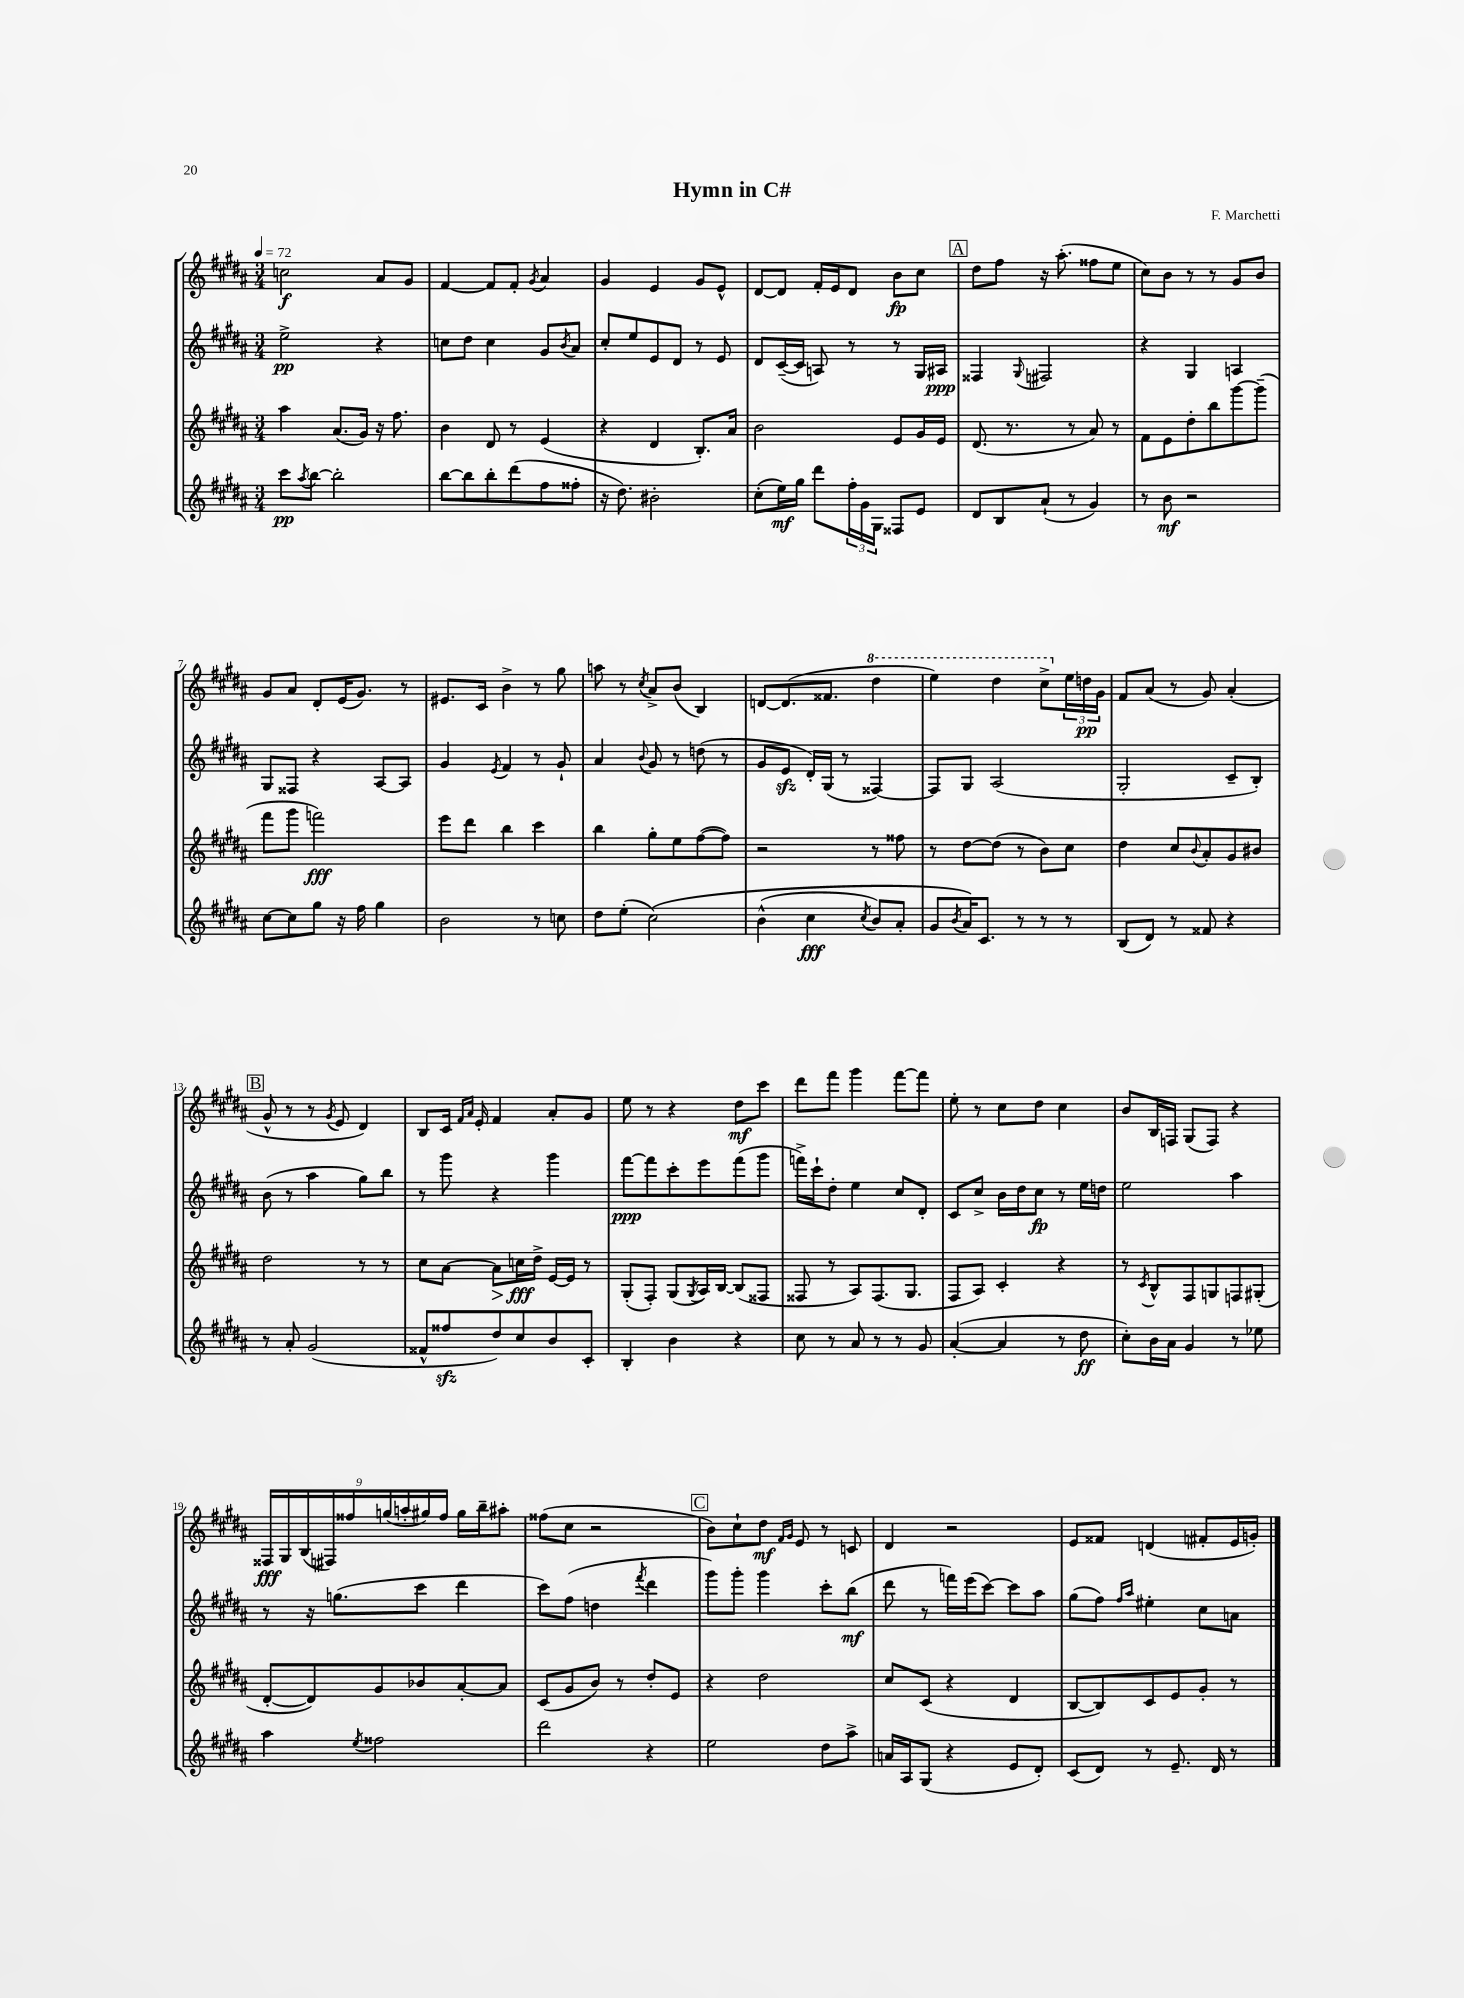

**kern	**kern	**kern	**kern
*staff4	*staff3	*staff2	*staff1
*clefG2	*clefG2	*clefG2	*clefG2
*k[f#c#g#d#a#]	*k[f#c#g#d#a#]	*k[f#c#g#d#a#]	*k[f#c#g#d#a#]
*M3/4	*M3/4	*M3/4	*M3/4
*MM72	*MM72	*MM72	*MM72
8ccc#	4aa#	2ee^	2cc
8qaa#	.	.	.
[8bb	.	.	.
2bb']	(8.a#	.	.
.	16g#)	.	.
.	16r	4r	8a#
.	8.ff#	.	.
.	.	.	8g#
=	=	=	=
[8bb	4b	8cc	[4f#
8bb]	.	8dd#	.
8bb'	8d#	4cc	8f#]
(8ddd#	8r	.	8f#'
.	.	.	8qg#
8ff#	(4e	8g#	4a#
.	.	8qb	.
8ff##'	.	8a#	.
=	=	=	=
16r	4r	8cc#'	4g#
8.dd#)	.	.	.
.	.	8ee	.
2b#'	4d#	8e	4e
.	.	8d#	.
.	8.B')	8r	8g#
.	.	8e	8e^^
.	16a#	.	.
=	=	=	=
(8cc#'	2b	8d#	[8d#
16ee)	.	([16c#~	8d#]
16gg#	.	16c#]	.
8ddd#	.	8A)	16f#'
.	.	.	16e
24ff#'	.	8r	8d#
24g#	.	.	.
24G#	.	.	.
8F##	8e	8r	8b
8e	16g#	16G#	8cc#
.	16e	16A#	.
=	=	=	=
8d#	(8.d#	4F##	8dd#
8B	.	.	8ff#
.	8.r	.	.
.	.	8qqG#	.
(8a#`	.	2F#	16r
.	.	.	(8.aa#'
8r	8r	.	.
4g#)	8a#)	.	8ff##
.	8r	.	8ee
=	=	=	=
8r	8f#	4r	8cc#)
8b	8e	.	8b
2r	8dd#'	4G#	8r
.	8bb	.	8r
.	[8ggg#	4A	8g#
.	(8ggg#~]	.	8b
=	=	=	=
[8cc#	8fff#	8G#	8g#
8cc#]	8ggg#	8F##	8a#
8gg#	2fff)	4r	8d#'
16r	.	.	(16e
16ff#	.	.	8.g#)
4gg#	.	[8A#	.
.	.	8A#]	8r
=	=	=	=
2b	8eee	4g#	8.e#
.	8ddd#	.	.
.	.	.	16c#
.	.	8qe	.
.	4bb	4f#	4b^
8r	4ccc#	8r	8r
8cc	.	8g#`	8gg#
=	=	=	=
8dd#	4bb	4a#	8aa
(8ee'	.	.	8r
.	.	8qqb	8qcc#
&(2cc#)	8gg#'	8g#	8a#^
.	8ee	8r	(8b
.	([8ff#	(8dd	4B)
.	8ff#])	8r	.
=	=	=	=
(4b^^	2r	8g#	[8d
.	.	8e	(8.d]
4cc#	.	16d#')	.
.	.	(16G#	8.f##
.	.	8r	.
8qcc#	.	.	.
8b)	8r	[4F##)	4ddd#
8a#'	8ff##	.	.
=	=	=	=
8g#	8r	8F##]	4eee)
8qb	.	.	.
16a#&)	[8dd#	8G#	.
8.c#	.	.	.
.	(8dd#]	(2A#	4ddd#
8r	8r	.	.
8r	8b)	.	8ccc#^
8r	8cc#	.	24ee
.	.	.	24dd
.	.	.	24g#
=	=	=	=
(8B	4dd#	2G#'	8f#
8d#)	.	.	(8a#
8r	8cc#	.	8r
.	8qqb	.	.
8f##	8a#'	.	8g#)
4r	8g#	8c#~	(4a#'
.	8b#	8B')	.
=	=	=	=
8r	2dd#	(8b	8g#^^
8a#'	.	8r	8r
(2g#	.	4aa#	8r
.	.	.	8qg#
.	.	.	8e
.	8r	8gg#)	4d#)
.	8r	8bb	.
=	=	=	=
8f##^^	8cc#	8r	8B
8ff##	[8a#	8ggg#	16c#
.	.	.	16qqf#
.	.	.	16qqa#
.	.	.	16e'
8dd#)	8a#]	4r	4f#
8cc#	16cc	.	.
.	16dd#^	.	.
8b	[16e	4ggg#	8a#'
.	16e]	.	.
8c#'	8r	.	8g#
=	=	=	=
4B'	(8G#'	[8fff#	8ee
.	8F#')	8fff#]	8r
4b	(8G#	8ccc#'	4r
.	8qG#	.	.
.	16A#)	8eee	.
.	[16B	.	.
4r	(8B]	(8fff#	8dd#
.	8F##	8ggg#	8ccc#
=	=	=	=
8cc#	8F##	16fff^)	8ddd#
.	.	16ccc#`	.
8r	8r	8dd#'	8fff#
8a#	8A#)	4ee	4ggg#
8r	(8.F##	.	.
8r	.	8cc#	[8fff#
.	8.G#	.	.
8g#	.	8d#'	8fff#]
=	=	=	=
([4a#'	8F#	8c#	8ee'
.	8A#)	8cc#^	8r
4a#]	4c#'	16b	8cc#
.	.	16dd#	.
.	.	8cc#	8dd#
8r	4r	8r	4cc#
8dd#	.	16ee	.
.	.	16dd	.
=	=	=	=
8cc#')	8r	2ee	8b
.	8qc#	.	.
16b	8B^^	.	16B
16a#	.	.	16F
4g#	8F#	.	(8G#
.	8G	.	8F)
8r	8F	4aa#	4r
8ee-	(8G#'	.	.
=	=	=	=
4aa#	[8d#'	8r	18F##
.	.	.	18G#
.	.	.	(18B
.	8d#])	16r	.
.	.	.	18F#)
.	.	(8.gg	.
.	.	.	18ff##
8qee	.	.	.
2ff##	8g#	.	.
.	.	.	(18gg
.	.	.	18aa'
.	8b-	8ccc#	.
.	.	.	18gg#)
.	.	.	18ff##
.	[8a#'	4ddd#	16gg#
.	.	.	16bb~
.	8a#]	.	8aa#'
=	=	=	=
2ddd#	(8c#	8ccc#)	(8ff##
.	8g#	(8ff#	8cc#
.	8b)	4dd	2r
.	8r	.	.
.	.	8qfff#	.
4r	8dd#'	4ddd#	.
.	8e	.	.
=	=	=	=
2ee	4r	8ggg#)	8b)
.	.	8ggg#'	8cc#`
.	2dd#	4ggg#	8dd#
.	.	.	16qqf#
.	.	.	16qqg#
.	.	.	8e
8dd#	.	8ccc#'	8r
8aa#^	.	(8bb	8c
=	=	=	=
16a	8cc#	8ddd#	4d#
16A#	.	.	.
(8G#	(8c#	8r	.
4r	4r	16fff)	2r
.	.	(16eee	.
.	.	[8ccc#)	.
8e	4d#	8ccc#]	.
8d#')	.	8aa#	.
=	=	=	=
(8c#	[8B	(8gg#	8e
8d#)	8B])	8ff#)	8f##
.	.	16qqff#	.
.	.	16qqaa#	.
8r	8c#	4ee#'	(4d
8.e~	8e	.	.
.	8g#'	8cc#	8f#'
16d#	.	.	.
8r	8r	8a	16e
.	.	.	16g')
==	==	==	==
*-	*-	*-	*-
